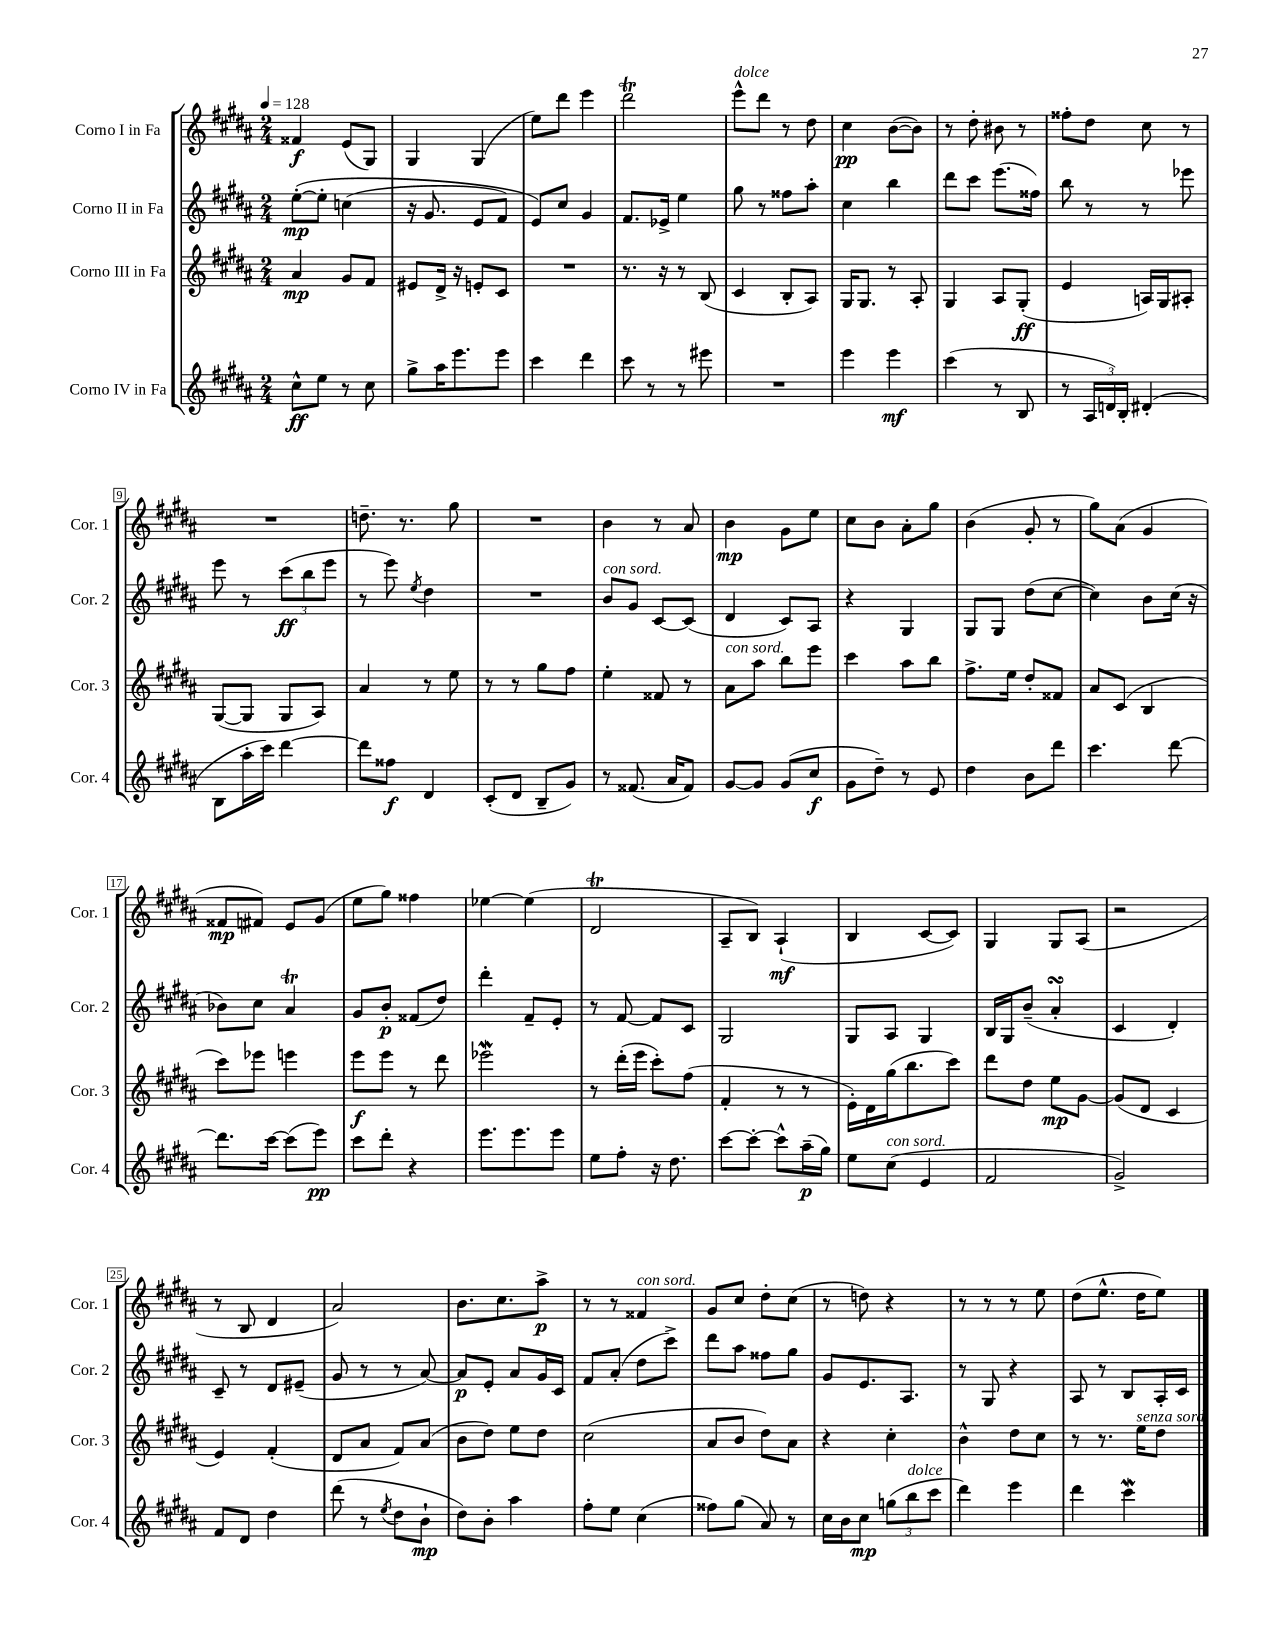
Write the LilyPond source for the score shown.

<<
\new StaffGroup <<
\new Staff = "s0" \with { instrumentName = "Corno I in Fa" shortInstrumentName = "Cor. 1" } {
    \clef treble \key b \major \numericTimeSignature \time 2/4 \tempo 4 = 128
    fisis'4\f e'8( gis8) |
    gis4 gis4( |
    e''8) dis'''8 e'''4 |
    dis'''2\trill |
    e'''8-^^\markup { \italic "dolce" } dis'''8 r8 dis''8 |
    cis''4\pp b'8~( b'8) |
    r8 dis''8-. bis'8 r8 |
    fisis''8-. dis''8 cis''8 r8 |
    R2 |
    d''8.-- r8. gis''8 |
    R2 |
    b'4 r8 ais'8 |
    b'4\mp gis'8 e''8 |
    cis''8 b'8 ais'8-. gis''8 |
    b'4( gis'8-. r8 |
    gis''8) ais'8( gis'4 |
    fisis'8\mp fis'8) e'8 gis'8( |
    e''8 gis''8) fisis''4 |
    ees''4~ ees''4( |
    dis'2\trill |
    ais8-- b8) ais4-!\mf( |
    b4 cis'8~ cis'8) |
    gis4 gis8 ais8( |
    r2 |
    r8 b8 dis'4 |
    ais'2) |
    b'8. cis''8. ais''8->\p |
    r8 r8 fisis'4^\markup { \italic "con sord." } |
    gis'8 cis''8 dis''8-. cis''8( |
    r8 d''8) r4 |
    r8 r8 r8 e''8 |
    dis''8( e''8.-^ dis''16 e''8) \bar "|." |
}
\new Staff = "s1" \with { instrumentName = "Corno II in Fa" shortInstrumentName = "Cor. 2" } {
    \clef treble \key b \major \numericTimeSignature \time 2/4
    e''8~-.\mp\( e''8-. c''4( |
    r16 gis'8. e'8 fis'8) |
    e'8\) cis''8 gis'4 |
    fis'8. ees'16-> e''4 |
    gis''8 r8 fisis''8 ais''8-. |
    cis''4 b''4 |
    dis'''8 cis'''8 e'''8.( fisis''16) |
    b''8 r8 r8 ees'''8 |
    e'''8 r8 \tuplet 3/2 { cis'''8\ff( b''8 e'''8 } |
    r8 e'''8) \acciaccatura { e''8 } dis''4 |
    R2 |
    b'8^\markup { \italic "con sord." } gis'8 cis'8~ cis'8( |
    dis'4 cis'8) ais8 |
    r4 gis4 |
    gis8 gis8 dis''8( cis''8~ |
    cis''4) b'8 cis''16( r16 |
    bes'8) cis''8 ais'4\trill |
    gis'8 b'8-.\p fisis'8( dis''8) |
    dis'''4-. fis'8-- e'8-. |
    r8 fis'8~ fis'8 cis'8 |
    gis2 |
    gis8 ais8 gis4 |
    b16 gis16 b'8--( ais'4-.\turn |
    cis'4 dis'4-.) |
    cis'8-- r8 dis'8 eis'8--( |
    gis'8 r8 r8 ais'8~) |
    ais'8\p e'8-. ais'8 gis'16 cis'16 |
    fis'8 ais'8-.( dis''8 cis'''8->) |
    dis'''8 ais''8 fisis''8 gis''8 |
    gis'8 e'8. ais8. |
    r8 gis8 r4 |
    ais8 r8 b8 ais16-. cis'16 \bar "|." |
}
\new Staff = "s2" \with { instrumentName = "Corno III in Fa" shortInstrumentName = "Cor. 3" } {
    \clef treble \key b \major \numericTimeSignature \time 2/4
    ais'4\mp gis'8 fis'8 |
    eis'8 dis'16-> r16 e'8-. cis'8 |
    R2 |
    r8. r16 r8 b8( |
    cis'4 b8-. ais8) |
    gis16 gis8. r8 ais8-. |
    gis4 ais8 gis8-.\ff( |
    e'4 a16) gis16 ais8-. |
    gis8~( gis8 gis8 ais8) |
    ais'4 r8 e''8 |
    r8 r8 gis''8 fis''8 |
    e''4-. fisis'8 r8 |
    ais'8^\markup { \italic "con sord." } ais''8 b''8 e'''8 |
    cis'''4 ais''8 b''8 |
    fis''8.-> e''16 dis''8-. fisis'8 |
    ais'8 cis'8( b4 |
    cis'''8) ees'''8 e'''4 |
    e'''8\f e'''8 r8 dis'''8 |
    ees'''2\mordent |
    r8 dis'''16-.( e'''16 cis'''8-.) fis''8( |
    fis'4-. r8 r8 |
    e'16-.) dis'16 gis''16( b''8. cis'''8) |
    dis'''8 dis''8 e''8\mp gis'8~ |
    gis'8( dis'8 cis'4 |
    e'4) fis'4-.( |
    dis'8 ais'8 fis'8) ais'8( |
    b'8 dis''8) e''8 dis''8 |
    cis''2( |
    ais'8 b'8 dis''8) ais'8 |
    r4 cis''4-. |
    b'4-^ dis''8 cis''8 |
    r8 r8. e''16^\markup { \italic "senza sord." } dis''8 \bar "|." |
}
\new Staff = "s3" \with { instrumentName = "Corno IV in Fa" shortInstrumentName = "Cor. 4" } {
    \clef treble \key b \major \numericTimeSignature \time 2/4
    cis''8-^\ff e''8 r8 cis''8 |
    gis''8-> ais''16 e'''8. e'''8 |
    cis'''4 dis'''4 |
    cis'''8 r8 r8 eis'''8 |
    R2 |
    e'''4 e'''4\mf |
    cis'''4( r8 b8 |
    r8 \tuplet 3/2 { ais16 d'16) b16-. } dis'4-.( |
    b8 ais''16-. cis'''16) dis'''4~ |
    dis'''8 fisis''8\f dis'4 |
    cis'8-.( dis'8 b8-- gis'8) |
    r8 fisis'8.( ais'16 fisis'8) |
    gis'8~ gis'8 gis'8( cis''8\f |
    gis'8 dis''8--) r8 e'8 |
    dis''4 b'8 dis'''8 |
    cis'''4. dis'''8~ |
    dis'''8. cis'''16~ cis'''8( e'''8\pp) |
    cis'''8 dis'''8-. r4 |
    e'''8. e'''8. e'''8 |
    e''8 fis''8-. r16 dis''8. |
    cis'''8~ cis'''8~-. cis'''8-^ ais''16--\p( gis''16) |
    e''8 cis''8^\markup { \italic "con sord." }( e'4 |
    fis'2 |
    gis'2->) |
    fis'8 dis'8 dis''4 |
    dis'''8( r8 \acciaccatura { e''8 } dis''8 b'8-!\mp |
    dis''8) b'8-. ais''4 |
    fis''8-. e''8 cis''4( |
    fisis''8) gis''8( ais'8) r8 |
    cis''16 b'16 cis''8\mp \tuplet 3/2 { g''8( b''8^\markup { \italic "dolce" } cis'''8 } |
    dis'''4) e'''4 |
    dis'''4 cis'''4\mordent \bar "|." |
}
>>
>>
\layout { \context { \Score \override BarNumber.stencil = #(make-stencil-boxer 0.1 0.3 ly:text-interface::print) } }
